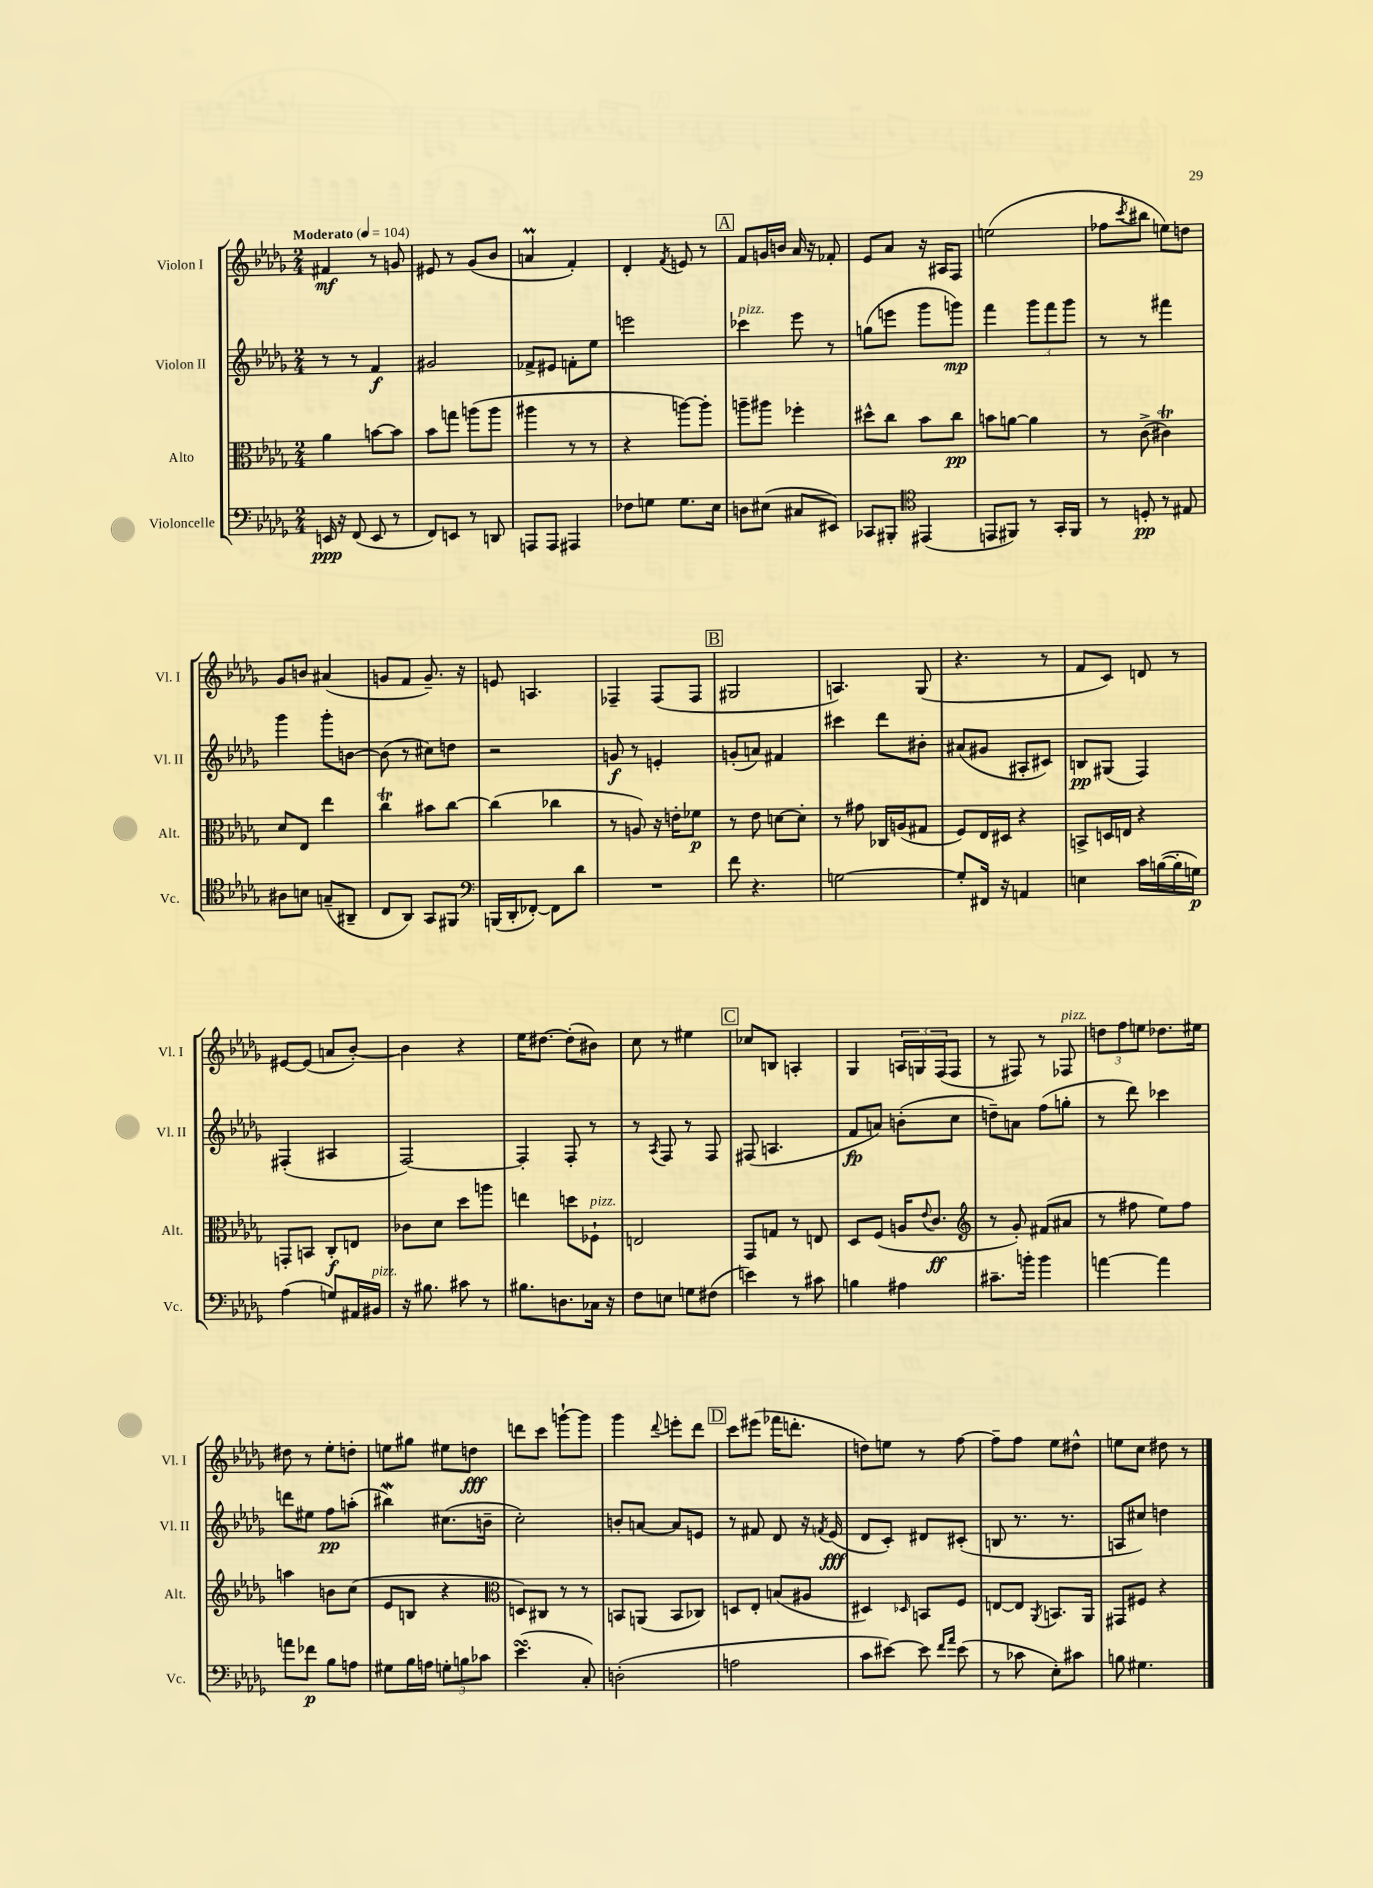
<<
\new StaffGroup <<
\new Staff = "s0" \with { instrumentName = "Violon I" shortInstrumentName = "Vl. I" } {
    \clef treble \key des \major \numericTimeSignature \time 2/4 \tempo "Moderato" 4 = 104
    fis'4\mf r8 g'8 |
    eis'8 r8 ges'8( bes'8 |
    a'4\prall f'4-.) |
    des'4-. \acciaccatura { f'8 } e'8 r8 |
    \mark \markup { \box "A" } f'8 g'16 b'16 aes'16 r16 fes'8-. |
    ees'8 aes'8 r16 ais16 f8 |
    e''2( |
    fes''8 \acciaccatura { c'''8 } bis''8 e''8) d''8 |
    ges'8 b'8 ais'4( |
    g'8 f'8 g'8.--) r16 |
    e'8 a4. |
    fes4-- fes8( fes8 |
    \mark \markup { \box "B" } gis2 |
    a4.) ges8( |
    r4. r8 |
    f'8 c'8) d'8 r8 |
    eis'8~ eis'8( a'8 bes'8~-.) |
    bes'4 r4 |
    ees''16 dis''8.~ dis''8-.( bis'8) |
    c''8 r8 eis''4 |
    \mark \markup { \box "C" } ces''8 b8 a4-. |
    ges4 \tuplet 3/2 { a16 g16 f16( } f8 |
    r8 fis8) r8 fes8^\markup { \italic "pizz." } |
    \tuplet 3/2 { d''8 f''8 e''8 } des''8. eis''16 |
    dis''8 r8 ees''8-. d''8-. |
    e''8 gis''8 eis''8 d''8\fff |
    d'''8 c'''8 g'''8~-! g'''8 |
    ges'''4 \appoggiatura { des'''8 } e'''8-. des'''8 |
    \mark \markup { \box "D" } c'''8 eis'''8( fes'''16 d'''8.-. |
    d''8) e''8 r8 f''8~ |
    f''8-- f''8 ees''8 dis''8-^ |
    e''8 c''8 dis''8 r8 \bar "|." |
}
\new Staff = "s1" \with { instrumentName = "Violon II" shortInstrumentName = "Vl. II" } {
    \clef treble \key des \major \numericTimeSignature \time 2/4
    r8 r8 f'4\f |
    gis'2 |
    fes'8-> eis'8 f'8-. ees''8 |
    e'''2 |
    \mark \markup { \box "A" } ces'''4^\markup { \italic "pizz." } ees'''8 r8 |
    g''8( e'''8 ges'''8 g'''8\mp) |
    f'''4 \tuplet 3/2 { ges'''8 f'''8 ges'''8 } |
    r8 r8 fis'''4 |
    ges'''4 ges'''8-. b'8~ |
    b'8( r8 cis''8) d''8 |
    r2 |
    g'8\f r8 e'4-. |
    \mark \markup { \box "B" } g'8-.( a'8) fis'4 |
    cis'''4 des'''8 bis'8-. |
    ais'8( gis'8 ais8-. cis'8) |
    b8\pp gis8( f4) |
    fis4-.( ais4 |
    f2~) |
    f4-. f8-. r8 |
    r8 \acciaccatura { aes8 } f8 r8 f8 |
    \mark \markup { \box "C" } fis8( a4. |
    f'8\fp a'8) b'8-.( c''8 |
    d''8--) a'8 f''8( g''8-. |
    r8 des'''8) ces'''4 |
    d'''8 eis''8 f''8\pp a''8-.( |
    bis''4\mordent) cis''8.( b'16-- |
    c''2-.) |
    b'8-. a'8~ a'8 e'8 |
    \mark \markup { \box "D" } r8 fis'8 des'8 r16 \acciaccatura { f'8 } ees'16\fff( |
    des'8 c'8-.) dis'8 cis'8-.( |
    b8 r8. r8. |
    a8 cis''8) d''4 \bar "|." |
}
\new Staff = "s2" \with { instrumentName = "Alto" shortInstrumentName = "Alt." } {
    \clef alto \key des \major \numericTimeSignature \time 2/4
    aes'4 b'8~ b'8 |
    bes'8 g''8 a''8( a''8 |
    ais''4 r8 r8 |
    r4 a''8~) a''8-. |
    \mark \markup { \box "A" } a''8-- ais''8 fes''4-. |
    dis''8-^ c''8 bes'8 c''8\pp |
    b'8 a'8~ a'4 |
    r8 c'8->( cis'4\trill) |
    des'8 ees8 ees''4 |
    c''4\trill bis'8 c''8~ |
    c''4( ces''4 |
    r8 a8) r16 e'16-. fes'8\p |
    \mark \markup { \box "B" } r8 ees'8 d'8~ d'8-. |
    r8 gis'8 ces16 a16( gis8 |
    f8) ees16 dis16 r4 |
    b,8-> d16 e16 r4 |
    g,8-. b,8 c8-.\f e8 |
    ces'8 des'8 des''8 a''8 |
    e''4 d''8 fes8-!^\markup { \italic "pizz." } |
    e2 |
    \mark \markup { \box "C" } ges,8 g8 r8 e8 |
    des8 f8( a16 \appoggiatura { ees'8 } c'8.\ff |
    \clef treble r8 ges'8-.) fis'8( ais'8 |
    r8 fis''8 ees''8) fis''8 |
    a''4 b'8 c''8( |
    ees'8 b8 r4 |
    \clef alto d8) cis8 r8 r8 |
    b,8 a,8( b,8 ces8) |
    \mark \markup { \box "D" } d8 ees8-. b8( ais8 |
    dis4) \grace { des16 } b,8 f8 |
    e8~ e8 \acciaccatura { aes,8 } b,8. aes,16 |
    gis,8 fis8 r4 \bar "|." |
}
\new Staff = "s3" \with { instrumentName = "Violoncelle" shortInstrumentName = "Vc." } {
    \clef bass \key des \major \numericTimeSignature \time 2/4
    e,16\ppp r16 f,8( e,8 r8 |
    f,8) e,8 r8 d,8 |
    a,,8 a,,8 ais,,4 |
    fes8 g8 g8. ees16 |
    \mark \markup { \box "A" } d8 eis8( cis8 eis,8) |
    ces,8 bis,,8-. \clef tenor eis,4( |
    e,8 fis,8) r8 ges,16-. fis,16 |
    r8 d8-.\pp r8 eis8 |
    ais8 b8 g8--( ais,8-- |
    c8 aes,8) ges,8 fis,8 |
    \clef bass b,,16( des,16-. fes,8~-.) fes,8 des'8 |
    R2 |
    \mark \markup { \box "B" } f'8 r4. |
    g2~ |
    g8-. fis,16 r16 a,4 |
    e4 c'16 b16~( b16-. g16\p) |
    aes4( g8) ais,16 bis,16^\markup { \italic "pizz." } |
    r16 bis8. cis'8 r8 |
    bis8. d8. ces16 r16 |
    f8 e8 g8 fis8( |
    \mark \markup { \box "C" } e'4) r8 cis'8 |
    b4 ais4 |
    cis'8.-- b'16-. b'4 |
    a'4~ a'4 |
    a'8 fes'8\p bes8 a8 |
    gis8 bes16 a16 \tuplet 3/2 { g8-. b8 ces'8 } |
    ees'4.\turn( c8-.) |
    d2-.( |
    \mark \markup { \box "D" } a2 |
    c'8 eis'8~) eis'8 \grace { f'16 aes'16 } eis'8( |
    r8 ces'8 ees8-.) cis'8 |
    b8 gis4. \bar "|." |
}
>>
>>
\layout { \context { \Score \remove "Bar_number_engraver" } }
